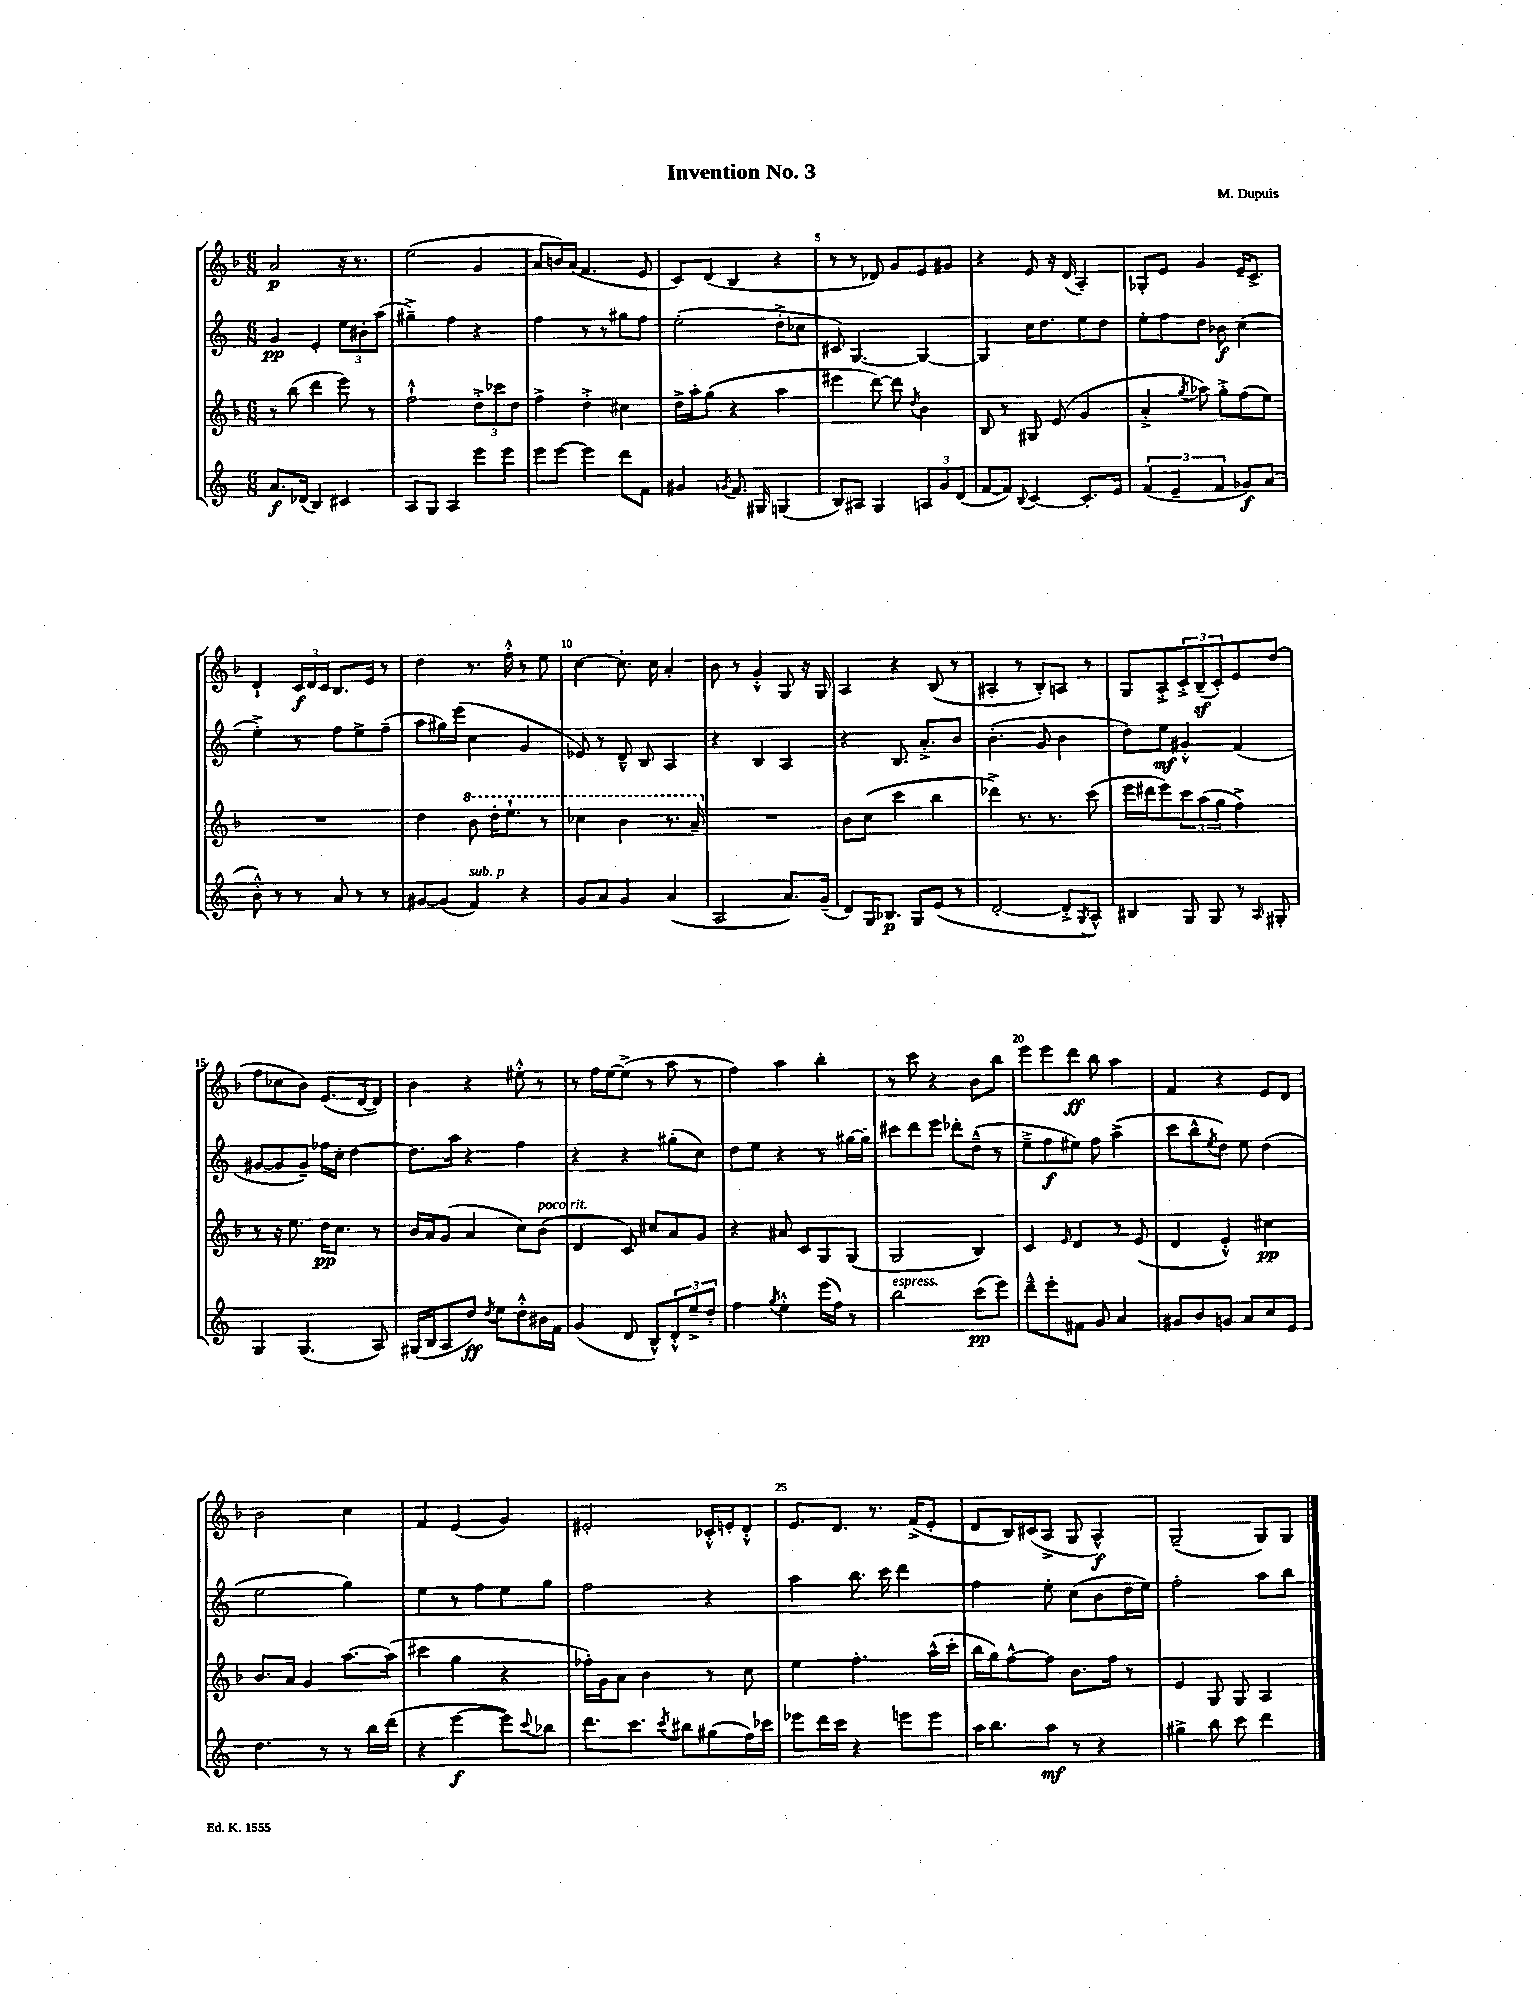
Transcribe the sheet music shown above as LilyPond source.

\header { title = "Invention No. 3" composer = "M. Dupuis" }
<<
\new StaffGroup <<
\new Staff = "s0" {
    \clef treble \key f \major \numericTimeSignature \time 6/8
    a'2\p r16 r8. |
    e''2( g'4 |
    a'8 b'16) a'16( f'4. e'8 |
    c'8) d'8( bes4 r4 |
    r8 r8 des'8) g'8 e'8 gis'8 |
    r4 e'8 r16 d'16( a4-.) |
    ges8-. e'8 g'4 e'16-- c'8.-> |
    d'4-! \tuplet 3/2 { c'16\f d'16 c'16 } bes8. e'16 r8 |
    d''4 r8. f''16-.-^ r8 e''8 |
    c''4~ c''8.-. c''16 a'4-. |
    bes'8 r8 g'4-.-^ g8 r16 g16 |
    a4 r4 bes8( r8 |
    ais4-. r8 bes8-.) a8 r8 |
    g8 a8-.-> \tuplet 3/2 { c'8-.-> bes8--\sf( c'8-.) } e'8 d''8( |
    f''8 ces''8 bes'8) e'8.( d'16~ d'8) |
    bes'4 r4 eis''8-.-^ r8 |
    r8 f''16 e''16~ e''8->( r8 a''8 r8 |
    f''4) a''4 bes''4-. |
    r8 c'''8 r4 bes'8 bes''8 |
    e'''8 e'''8 d'''8\ff bes''8 a''4 |
    f'4 r4 e'8 d'8 |
    bes'2 c''4 |
    f'4 e'4( g'4) |
    eis'2-. ces'16-.-^ e'16-. d'8-.-^ |
    e'8. d'8. r8. f'16->( e'8-. |
    d'8 bes16) cis'16( a8-> g8 a4-^\f) |
    g2--( g8) g8 \bar "|." |
}
\new Staff = "s1" {
    \clef treble \key c \major \numericTimeSignature \time 6/8
    g'4\pp e'4-. \tuplet 3/2 { e''8 bis'8-. a''8( } |
    gis''4--->) f''4 r4 |
    f''4 r8 r8 gis''8 f''8 |
    e''2-.( d''8-.-> ces''8 |
    cis'8) g4.~ g4~ |
    g4 c''16 d''8. e''8 d''8 |
    e''8-. f''8 d''8 bes'8\f c''4( |
    e''4-.->) r8 f''8 e''8-> f''8--( |
    a''8 gis''16) e'''16( c''4 g'4 |
    ees'8) r8 d'8---^ b8 a4 |
    r4 b4 a4 |
    r4 b8. a'8.-.-> b'8 |
    b'4.-.( g'8 b'4 |
    d''8) e''8\mf gis'4-.-^ f'4( |
    gis'8~ gis'8 gis'8--) fes''16 c''16-. d''4~ |
    d''8. a''16 r4 f''4 |
    r4 r4 gis''8-.( c''8) |
    d''8 e''8 r4 r8 gis''16~ gis''16-. |
    cis'''8 d'''8 e'''8 des'''8-. d''8---^( r8 |
    e''8---> f''8\f eis''8) f''8 a''4->( |
    c'''8 b''8-^ \acciaccatura { e''8 } d''8) e''8 d''4( |
    e''2 g''4) |
    e''4 r8 f''8 e''8 g''8 |
    f''2 r4 |
    a''4 b''8. c'''16 d'''4 |
    f''4 e''8-. c''8( b'8 d''16 e''16) |
    f''2-. a''8 b''8 \bar "|." |
}
\new Staff = "s2" {
    \clef treble \key f \major \numericTimeSignature \time 6/8
    r8 bes''8( d'''4 e'''8) r8 |
    f''2-!-^ \tuplet 3/2 { d''8-.-> ces'''8 d''8 } |
    f''4-> d''4-.-> cis''4 |
    d''16-> a''16-. g''8( r4 a''4 |
    eis'''4 d'''8~) d'''8 \acciaccatura { d''8 } bes'4 |
    bes8 r8 gis8 e'8( g'4 |
    a'4-.-> \acciaccatura { g''8 } aes''8) g''8-.-> f''8( e''8) |
    R2. |
    d''4 \ottava #1 bes''8 d'''16-. e'''8.-! r8 |
    ces'''4 bes''4 r8. a''16-- \ottava #0 |
    R2. |
    bes'8 c''8( c'''4 bes''4 |
    des'''4->) r8. r8. c'''8( |
    e'''16 dis'''16 e'''8) \tuplet 3/2 { c'''8 a''8( g''8 } f''4->) |
    r8 r16 e''8. d''16\pp c''8. r8 |
    bes'16 a'16 g'8( a'4 c''8) bes'8^\markup { \italic "poco rit." }( |
    d'4 c'8) cis''8 a'8 g'8 |
    r4 ais'8 c'8 g8 g8( |
    g2 bes4) |
    c'4 \grace { e'16 } d'4 r8 e'8( |
    d'4 e'4-.-^) cis''4\pp |
    bes'8. a'16 g'4 a''8.~ a''16( |
    cis'''4 g''4 r4 |
    fes''16-.) g'16 a'8 bes'4 r8 c''8 |
    e''4 f''4.-. a''16-^( c'''16-. |
    bes''16 g''16) f''8~-^ f''8 bes'8. f''16 r8 |
    e'4 g8 g8 a4 \bar "|." |
}
\new Staff = "s3" {
    \clef treble \key c \major \numericTimeSignature \time 6/8
    a'8.\f des'16( b4) cis'4 |
    a8 g8 a4 e'''8 e'''8 |
    e'''8 e'''8~ e'''4 d'''8 f'8 |
    gis'4 \acciaccatura { g'8 } f'8. gis16 g4( |
    b8) ais8 g4 \tuplet 3/2 { a8 g'8 d'8( } |
    f'8~ f'8) \appoggiatura { b8 } c'4~ c'8.-. e'16 |
    \tuplet 3/2 { f'4( e'4-- f'4 } ges'8\f) a'8( |
    b'8-.-^) r8 r8 a'8 r8 r8 |
    gis'8~ gis'8( f'4^\markup { \italic "sub. p" }) r4 |
    g'8 a'8 g'4 a'4( |
    a2 a'8.) g'16--( |
    d'8) g16 bes8.\p g8 e'8( r8 |
    d'2~-. d'8-.-> \acciaccatura { g8 } a8-^) |
    bis4 g8 g8 r8 \grace { a16 } gis8-. |
    g4 g4.( a8) |
    gis16( b16 a8 d''8\ff) \acciaccatura { d''8 } e''8 d''8-.-^ bis'16 f'16 |
    g'4( d'8 b8-^) \tuplet 3/2 { d'8-.-^ e''8---> d''8-. } |
    f''4 \acciaccatura { g''8 } e''4-.-^ e'''16( f''16) r8 |
    b''2^\markup { \italic "espress." } c'''8\pp( e'''8) |
    d'''8---^ e'''8-. fis'8 g'8 a'4 |
    gis'8 b'8 g'8 a'8 c''8 e'8 |
    d''4. r8 r8 b''16 d'''16( |
    r4 e'''4~\f e'''8) \appoggiatura { c'''8 } bes''8 |
    d'''8. c'''8. \acciaccatura { c'''8 } bis''8 gis''8( f''16) ces'''16 |
    ees'''8 d'''16 c'''16 r4 e'''8 e'''8 |
    a''16 b''8. a''8\mf r8 r4 |
    gis''4-> b''8 c'''8 d'''4 \bar "|." |
}
>>
>>
\layout { \context { \Score \override BarNumber.break-visibility = ##(#f #t #t) barNumberVisibility = #(every-nth-bar-number-visible 5) } }
